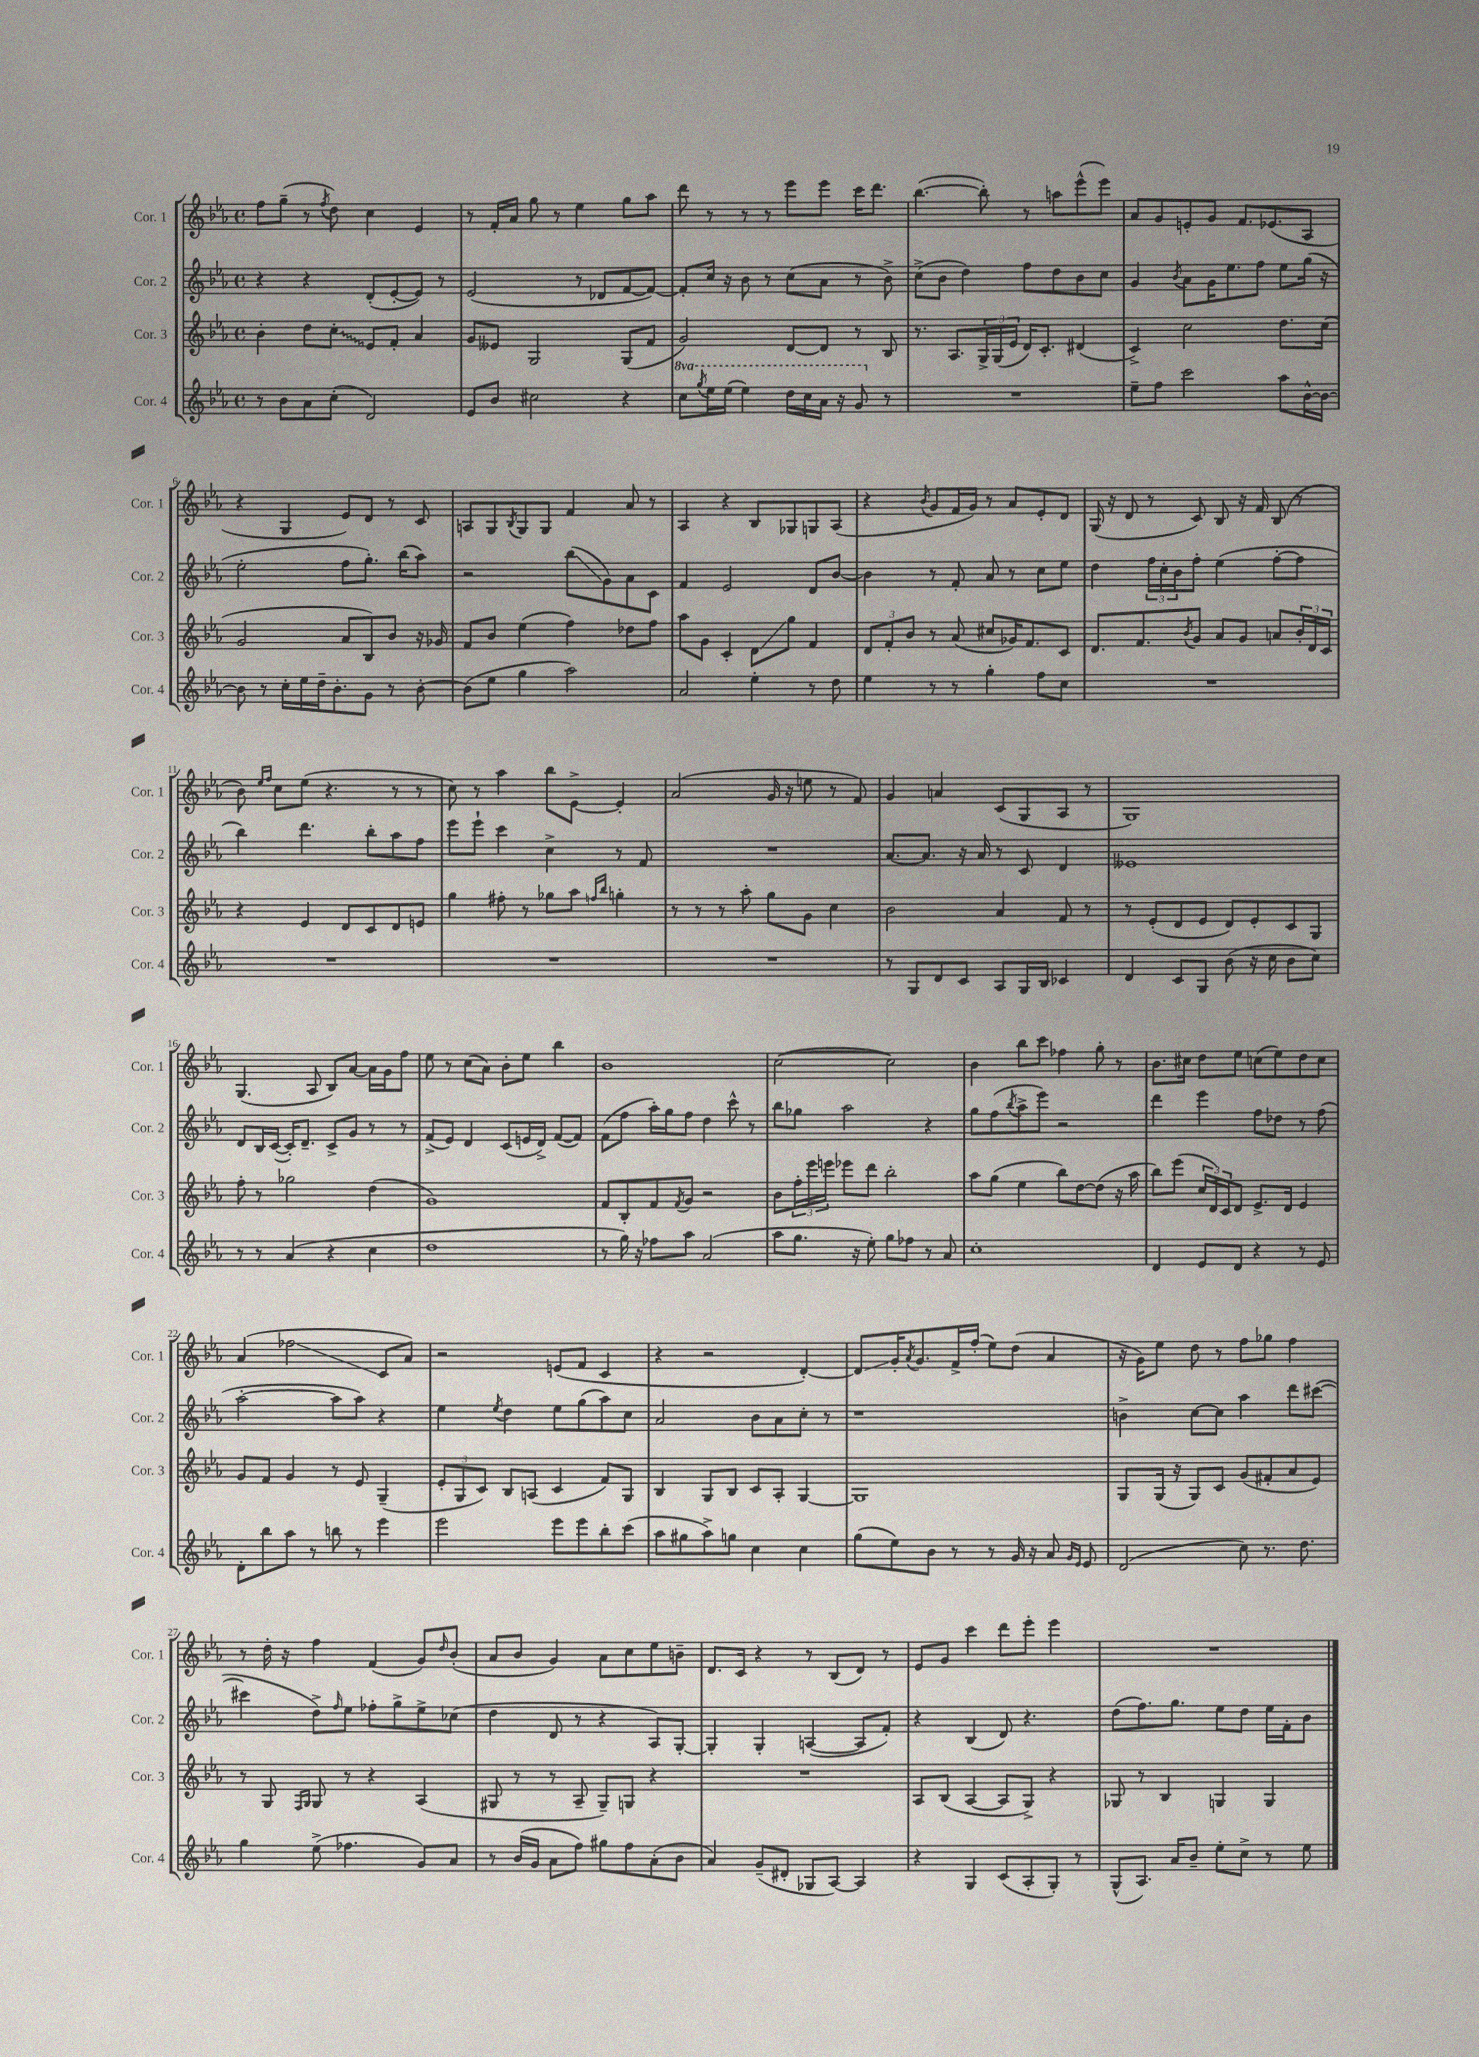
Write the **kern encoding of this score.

**kern	**kern	**kern	**kern
*staff4	*staff3	*staff2	*staff1
*clefG2	*clefG2	*clefG2	*clefG2
*k[b-e-a-]	*k[b-e-a-]	*k[b-e-a-]	*k[b-e-a-]
*M4/4	*M4/4	*M4/4	*M4/4
*met(c)	*met(c)	*met(c)	*met(c)
8r	4b-'\	4r	8ff\L
8b-\L	.	.	(8gg~\J
8a-\	8dd\L	4r	8r
.	.	.	8qff/
(8cc'\J	8cc'\J	.	8dd\)
2d/)	8e-/L	(8d'/L	4cc\
.	8f'/J	[8e-'/	.
.	4a-/	8e-/]J)	4e-/
.	.	8r	.
=	=	=	=
8e-/L	8g/L	(2e-/	8r
8b-/J	8e--/J	.	16f'/LL
.	.	.	16a-/JJ
2cc#\	2G/	.	8gg\
.	.	.	8r
.	.	8r	4ee-\
.	.	8d-/L	.
4r	(8G/L	[8f/	8gg\L
.	8f/J	8f/_J)	8aa-\J
=	=	=	=
8ccc\L	2g/)	8f'/]L	8ddd\
8qggg/	.	.	.
16eee-\L	.	16cc/Jk	8r
(16eee-\JJ	.	16r	.
4eee-\)	.	8b-\	8r
.	.	8r	8r
16ddd\LL	[8d/L	(8cc\L	8eee-\L
16ccc\	.	.	.
16aa-\JJ	8d/]J	8a-\J	8eee-\J
16r	.	.	.
8gg/	8r	8r	16ccc\LK
.	.	.	8.ddd\J
8r	8B-/	8b-^\)	.
=	=	=	=
1r	8.r	(8cc^\L	([4.bb-\
.	.	8b-\J	.
.	8.A-/L	.	.
.	.	4dd\)	.
.	24G^/L	.	8bb-'\])
.	(24G/	.	.
.	24e-/JJ	.	.
.	16d/LK)	8ff\L	8r
.	8.c'/J	.	.
.	.	8dd\	8aa\L
.	(4d#/	8b-\	(8eee-^^\
.	.	8cc\J	8eee-\J)
=	=	=	=
8ee-~\L	4c^/)	4g/	8a-/L
8ff\J	.	.	8g/
.	.	8qb-/	.
2ccc\	2cc\	8a-\L	8e'/
.	.	16g\K	8g/J
.	.	8.ee-\	.
.	.	.	8.f/L
.	.	8ff\J	.
.	.	.	(8.e-/
8aa-\L	8.dd\L	8ee-\L	.
[16b-^^\L	.	(16gg\Jk	8A-/J
16b-\_JJ	(16cc\Jk	16r	.
=	=	=	=
8b-\]	2g/	2ee-'\	4r
8r	.	.	.
16cc'\LL	.	.	4G/
16ee-\	.	.	.
16dd~\J	.	.	.
8.b-'\	.	.	.
.	8a-/L	8ff\L	8e-/L)
8g\J	8B-/)	8.gg'\J)	8d/J
8r	8b-/J	.	8r
.	.	(16bb-\LK	.
[8b-'\	16r	8aa-\J)	8c/
.	16g-/	.	.
=	=	=	=
(8b-\]L	8f/L	2r	8A/L
8ee-\J	8b-/J	.	8G/
.	.	.	8qB-/
4gg\	(4ee-\	.	8G/
.	.	.	8G/J
2aa-\)	4ff\)	(8bb-\L	4f/
.	.	8g\)	.
.	8dd-\L	8a-\	8a-/
.	8ff\J	8c\J	8r
=	=	=	=
2a-/	8aa-\L	4f/	4A-/
.	8g\J	.	.
.	4c'/	2e-/	4r
4ee-'\	8d\L	.	8B-/L
.	8gg\J	.	8G-/
8r	4f/	8d/L	8G/
8dd\	.	[8b-/J	(8A-/J
=	=	=	=
4ee-\	12d/L	4b-\]	4r
.	12f'/	.	.
.	12b-/J	.	.
.	.	.	8qb-/
8r	8r	8r	8g/L
8r	(8a-/	8f'/	16f/L
.	.	.	16g/JJ)
4gg'\	8cc#/L	8a-/	8r
.	16g-/K)	8r	8a-/L
.	8.f/	.	.
8ff\L	.	8cc\L	8e-'/
8cc\J	8c/J	8ee-\J	8d/J
=	=	=	=
1r	8.d/L	4dd\	(16G/
.	.	.	16r
.	.	.	8d/
.	8.f/	.	.
.	.	24ff\LL	8r
.	.	24cc'\	.
.	.	24b-\J	.
.	8qb-/	.	.
.	8g/J	8ff'\J	8c/)
.	8a-/L	(4ee-\	8B-/
.	8g/J	.	16r
.	.	.	16f/
.	8a/L	[8ff'\L	(8B-/
.	24b-'/L	8ff\]J	8r
.	24d/	.	.
.	24c/JJ	.	.
=	=	=	=
1r	4r	4bb-\)	8b-\)
.	.	.	16qqee-/LL
.	.	.	16qqff/JJ
.	.	.	8cc\L
.	4e-/	4.ddd\	(8ee-\J
.	.	.	4.r
.	8d/L	.	.
.	8c/	8bb-'\L	.
.	8d/	8aa-\	8r
.	8e/J	8ff\J	8r
=	=	=	=
1r	4gg\	8eee-\L	8cc\)
.	.	8eee-`\J	8r
.	8ff#'\	4ccc\	4aa-\
.	8r	.	.
.	8gg-\L	4cc^\	8bb-\L
.	8aa-\J	.	[8e-^\J
.	16qqff/LL	.	.
.	16qqbb-/JJ	.	.
.	4gg'\	8r	4e-'/]
.	.	8f/	.
=	=	=	=
1r	8r	1r	(2a-/
.	8r	.	.
.	8r	.	.
.	8aa-'\	.	.
.	8gg\L	.	16g/
.	.	.	16r
.	8g\J	.	8ee\
.	4cc\	.	8r
.	.	.	8f/)
=	=	=	=
8r	2b-\	[8.a-/L	4g/
8G/L	.	.	.
.	.	8.a-/]J	.
8d/	.	.	4a/
8c/J	.	16r	.
.	.	16a-/	.
8A-/L	4a-/	8r	(8c/L
16G/L	.	8c/	8G/
16B-/JJ	.	.	.
4c-/	8f/	4d/	8A-/J
.	8r	.	8r
=	=	=	=
4d/	8r	1e--	1G)
.	(8e-'/L	.	.
8c/L	8d/	.	.
8G/J	8e-/J	.	.
(8b-\	8d/L)	.	.
16r	8e-'/	.	.
16cc\	.	.	.
8b-\L	8c/	.	.
8cc\J)	8G/J	.	.
=	=	=	=
8r	8ff'\	8d/L	(4.G/
8r	8r	16B-/L	.
.	.	([16c/JJ	.
(4a-/	2gg-\	16c'/]LK)	.
.	.	8.d~/J	.
.	.	.	8A-/
4r	.	8c^/L	8B-/L)
.	.	8g/J	[8a-/J
4cc\	(4dd\	8r	16a-\]LL
.	.	.	16g\J
.	.	8r	8ff\J
=	=	=	=
1dd	1g)	(8f^/L	8ee-\
.	.	8e-/J)	8r
.	.	4d/	(8cc\L
.	.	.	8a-\J)
.	.	(8c/L	8b-'\L
.	.	16e/L	8ee-\J
.	.	16d^/JJ)	.
.	.	([8f/L	4bb-\
.	.	8f/]J)	.
=	=	=	=
8r	8f/L	(8f\L	1b-
16gg\)	8B-'/	8ff\J	.
16r	.	.	.
8ff-\L	8f/	16aa-'\LL)	.
.	.	16gg\J	.
.	8qf/	.	.
8aa-\J	8g/J	8ff\J	.
(2a-/	2r	4dd\	.
.	.	8ccc^^\	.
.	.	8r	.
=	=	=	=
8aa-\L	8b-\L	8bb-\L	([2cc\
8.gg\J	24ff'\L	8gg-\J	.
.	24eee-\	.	.
.	24eee\JJ	.	.
.	8eee-\L	2aa-\	.
16r	.	.	.
8ee-'\)	8ddd\J	.	.
8gg\L	2bb-'\	.	2cc\])
8ff-\J	.	.	.
8r	.	4r	.
8a-/	.	.	.
=	=	=	=
1cc'	8aa-\L	8gg\L	4b-\
.	(8gg\J	(8ff\	.
.	.	8qbb-/	.
.	4ee-\	8aa-^\	8bb-\L
.	.	8eee-\J)	8ccc\J
.	8bb-\L)	2r	4ff-\
.	[8dd\	.	.
.	(8dd\]J	.	8gg'\
.	16r	.	8r
.	16aa-\	.	.
=	=	=	=
4d/	8bb-\L)	4ddd\	8.b-\L
.	(8eee-\J	.	.
.	.	.	16cc#\Jk
8e-/L	24cc/LL	4eee-\	8dd\L
.	24d/)	.	.
.	24c/J	.	.
8d/J	8d/J	.	8ee-\J
4r	8.e-^/L	8ff\L	(8cc\L
.	.	8dd-\J	8ee-\)
.	16d/Jk	.	.
8r	4e-/	8r	8dd\
8e-/	.	(8ff\	8cc\J
=	=	=	=
8d'\L	8g/L	[2aa-'\	(4a-/
8bb-\	8f/J	.	.
8aa-\J	4g/	.	2ff-\
8r	.	.	.
8bb\	8r	8aa-\]L	.
8r	8e-/	8aa-\J)	.
4eee-\	(4G~/	4r	8c/L
.	.	.	8a-/J)
=	=	=	=
2eee-\	12e-'/L	4ee-\	2r
.	12G/	.	.
.	12c/J)	.	.
.	.	8qee-/	.
.	8B-/L	4dd\	.
.	(8A/J	.	.
8eee-\L	4c/	8ee-\L	(8e/L
8eee-\	.	(8gg\	8f/J
8bb-'\	8f/L)	8aa-\)	4c/
(8ccc\J	8G/J	8cc\J	.
=	=	=	=
8aa-\L	4B-/	2a-/	4r
8gg#\	.	.	.
8aa-^\)	8G/L	.	2r
8gg\J	8B-/J	.	.
4cc\	8c/L	8b-\L	.
.	8A-'/J	8a-\	.
4cc\	[4G/	8cc'\J	[4d'/)
.	.	8r	.
=	=	=	=
(8gg\L	1G]	1r	8d/]L
8ee-\)	.	.	16g'/K
.	.	.	8qa-/
.	.	.	8.g/
8b-\J	.	.	.
8r	.	.	16f^/L
.	.	.	(16ff'/JJ
8r	.	.	8ee-\L)
16g/	.	.	(8dd\J
16r	.	.	.
8a-/	.	.	4a-/
16qqg/LL	.	.	.
16qqe-/JJ	.	.	.
8e-/	.	.	.
=	=	=	=
(2d/	8G/L	4b^\	16r
.	.	.	16g\LK)
.	(16G/Jk	.	8ee-\J
.	16r	.	.
.	8G/L)	[8cc\L	8dd\
.	8c/J	8cc\]J	8r
8cc\)	(8g/L	4aa-\	8ff\L
8.r	8f#'/	.	8gg-\J
.	8a-/	8ddd\L	4ff\
8.dd\	.	.	.
.	8e-/J)	([8ccc#\J	.
=	=	=	=
4gg\	8r	4ccc#\]	8r
.	8G/	.	16dd'\
.	.	.	16r
.	16qqF/LL	.	.
.	16qqG/JJ	.	.
(8ee-^\	8G/	8dd^\L)	4ff\
.	.	16qqff/	.
4.ff-\	8r	8ee-\J	.
.	4r	8ff-'\L	(4f/
.	.	8gg^\	.
8g/L)	(4A-/	8ee-^\	8g/L)
.	.	.	16qqdd/
8a-/J	.	(8cc-\J	(8b-'/J
=	=	=	=
8r	8G#/	4dd\	8a-/L
(16b-/LL	8r	.	8b-/J
16g/JJ	.	.	.
8a-\L	8r	8d/	4g/)
8ff\J)	8A-~/	8r	.
8gg#\L	8G#~/L)	4r	8a-\L
8ff\	8G/J	.	8cc\
(8a-'\	4r	8A-/L)	8ee-\
8b-\J	.	[8G'/J	8b~\J
=	=	=	=
4a-/)	1r	4G'/]	8.d/L
.	.	.	16c/Jk
(8g~/L	.	4G'/	4r
8d#'/J	.	.	.
8G-/L	.	([4A/	8r
[8A-/J)	.	.	(8B-/L
4A-/]	.	8A/]L	8d/J)
.	.	8f'/J)	8r
=	=	=	=
4r	8A-/L	4r	8e-/L
.	(8B-/J	.	8g/J
4G/	[4A-/	(4B-/	4ccc\
(8c/L	8A-/]L	8d/)	8ddd\L
8A-'/	8G^/J)	4.r	8eee-'\J
8G'/J)	4r	.	4eee-\
8r	.	.	.
=	=	=	=
(8G^^/L	8G-/	(8dd\L	1r
8.A-/J)	8r	8.ff\)	.
.	4B-/	.	.
16a-/LK	.	8.gg\J	.
8b-~/J	.	.	.
8ee-'\L	4G/	8ee-\L	.
8cc^\J	.	8dd\J	.
8r	4G/	16ee-\LL	.
.	.	16f'\J	.
8ee-\	.	8b-\J	.
==	==	==	==
*-	*-	*-	*-
